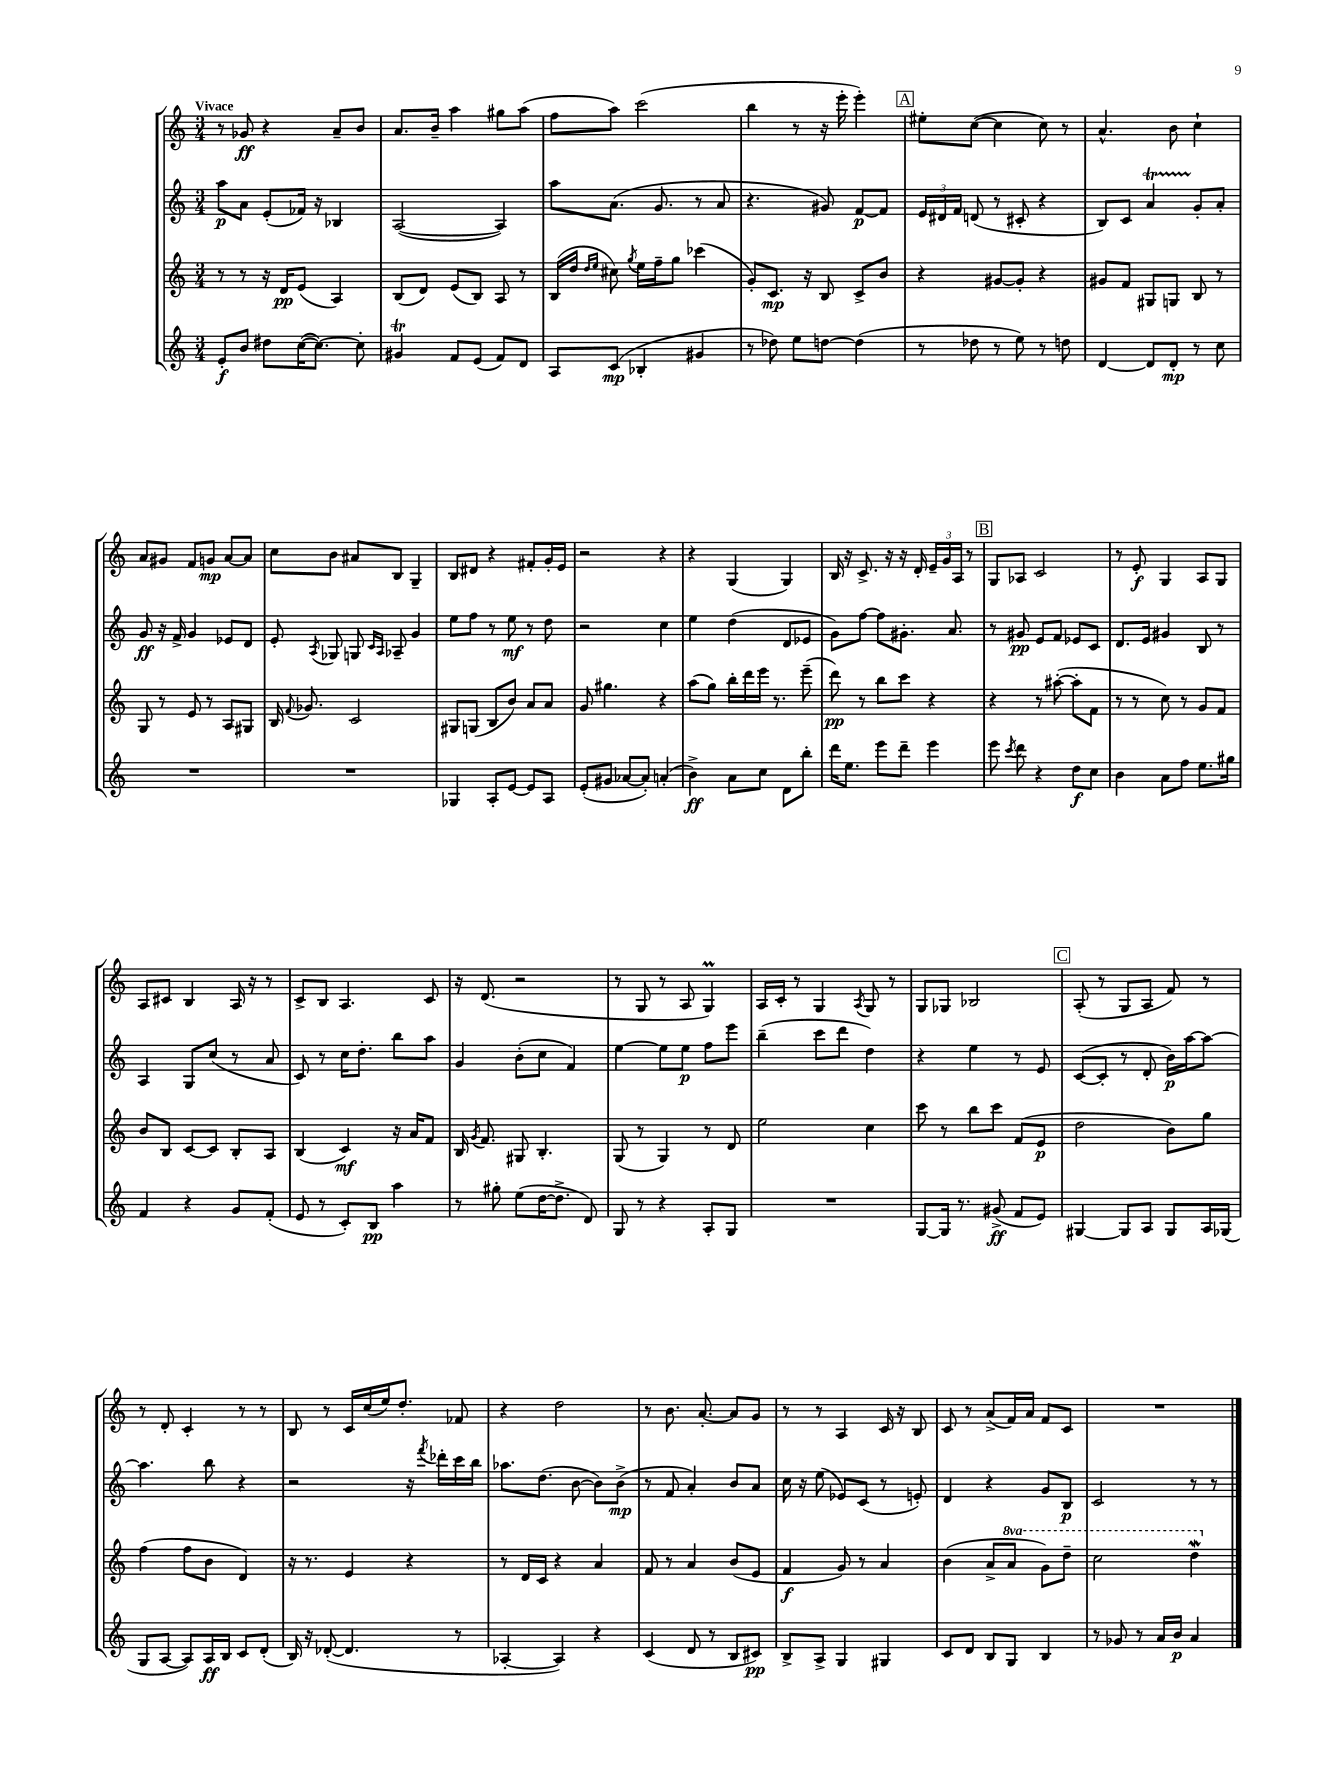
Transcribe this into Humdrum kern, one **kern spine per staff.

**kern	**dynam	**kern	**dynam	**kern	**dynam	**kern	**dynam
*part4	*part4	*part3	*part3	*part2	*part2	*part1	*part1
*staff4	*staff4	*staff3	*staff3	*staff2	*staff2	*staff1	*staff1
*clefG2	*	*clefG2	*	*clefG2	*	*clefG2	*
*k[]	*	*k[]	*	*k[]	*	*k[]	*
*M3/4	*	*M3/4	*	*M3/4	*	*M3/4	*
=1	=1	=1	=1	=1	=1	=1	=1
!	!	!	!	!	!	!LO:TX:a:B:t=Vivace	!
8e'/L	f	8r	.	8aa\L	p	8r	.
8b/J	.	8r	.	8a\J	.	8g-X/	ff
8dd#X\L	.	16r	.	(8e'/L	.	4r	.
.	.	16d/KL	pp	.	.	.	.
([16cc\K	.	(8e/J	.	16f-X/Jk)	.	.	.
8.cc\J_)	.	.	.	16r	.	.	.
.	.	4A/)	.	4B-X/	.	8a~/L	.
8cc'\]	.	.	.	.	.	8b/J	.
=2	=2	=2	=2	=2	=2	=2	=2
4g#Xt/	.	(8B/L	.	([2A/	.	8.a/L	.
.	.	8d/J)	.	.	.	.	.
.	.	.	.	.	.	16b~/Jk	.
8f/L	.	(8e/L	.	.	.	4aa\	.
(8e/J	.	8B/J)	.	.	.	.	.
8f/L)	.	8A/	.	4A/])	.	8gg#X\L	.
8d/J	.	8r	.	.	.	(8aa\J	.
=3	=3	=3	=3	=3	=3	=3	=3
8A/L	.	(16B/LL	.	8aa\L	.	8ff\L	.
.	.	16dd/JJ	.	.	.	.	.
.	.	16qqdd/LL	.	.	.	.	.
.	.	16qqee/JJ	.	.	.	.	.
(8c/J	mp	8cc#X\)	.	(8.a\J	.	8aa\J)	.
.	.	8qgg/	.	.	.	.	.
4B-X'/	.	16ee\LL	.	.	.	(2ccc\	.
.	.	16ff~\J	.	8.g/	.	.	.
.	.	8gg\J	.	.	.	.	.
4g#X/	.	(4ccc-X\	.	8r	.	.	.
.	.	.	.	8a/	.	.	.
=4	=4	=4	=4	=4	=4	=4	=4
8r	.	8g'/L)	.	4.r	.	4bb\	.
8dd-X\)	.	8.c/J	mp	.	.	.	.
8ee\L	.	.	.	.	.	8r	.
.	.	16r	.	.	.	.	.
[8ddn\J	.	8B/	.	8g#X/)	.	16r	.
.	.	.	.	.	.	16eee'\	.
(4dd\]	.	8c^/L	.	[8f/L	p	4eee'\)	.
.	.	8b/J	.	8f/J]	.	.	.
!!LO:REH:place=s1:t=A
=5	=5	=5	=5	=5	=5	=5	=5
8r	.	4r	.	24e/LL	.	8ee#X'\L	.
.	.	.	.	24d#X/	.	.	.
.	.	.	.	24f/JJ	.	.	.
8dd-X\	.	.	.	(8dn/	.	([8cc\J	.
8r	.	[8g#X/L	.	8r	.	4cc\]	.
8ee\)	.	8g#'/J]	.	8c#X'/	.	.	.
8r	.	4r	.	4r	.	8cc\)	.
8ddn\	.	.	.	.	.	8r	.
=6	=6	=6	=6	=6	=6	=6	=6
[4d/	.	8g#X/L	.	8B/L)	.	4.a^^/	.
.	.	8f/J	.	8c/J	.	.	.
8d/L]	.	8G#X/L	.	4aT/	.	.	.
8d'/J	mp	8Gn/J	.	.	.	8b\	.
8r	.	8B/	.	8g'/L	.	4cc`\	.
8cc\	.	8r	.	8a'/J	.	.	.
!!LO:LB:g=z
=7	=7	=7	=7	=7	=7	=7	=7
2.r	.	8G/	.	8g/	ff	8a/L	.
.	.	8r	.	16r	.	8g#X/J	.
.	.	.	.	16f^/	.	.	.
.	.	8e/	.	4g/	.	8f/L	.
.	.	8r	.	.	.	8gn/J	mp
.	.	8A/L	.	8e-X/L	.	[8a/L	.
.	.	8G#X/J	.	8d/J	.	8a/J]	.
=8	=8	=8	=8	=8	=8	=8	=8
2.r	.	16B/	.	8e'/	.	8cc\L	.
.	.	8qqf/	.	.	.	.	.
.	.	8.g-X/	.	.	.	.	.
.	.	.	.	8qA/	.	.	.
.	.	.	.	8G-X/	.	8b\J	.
.	.	2c/	.	8Gn/	.	8a#X/L	.
.	.	.	.	16qqc/LL	.	.	.
.	.	.	.	16qqA/JJ	.	.	.
.	.	.	.	8A-X~/	.	8B/J	.
.	.	.	.	4g/	.	4G~/	.
=9	=9	=9	=9	=9	=9	=9	=9
4G-X/	.	8G#X/L	.	8ee\L	.	8B/L	.
.	.	(8Gn/J	.	8ff\J	.	8d#X/J	.
8A'/L	.	8B/L	.	8r	.	4r	.
[8e/J	.	8b/J)	.	8ee\	mf	.	.
8e/L]	.	8a/L	.	8r	.	8f#X'/L	.
8A/J	.	8a/J	.	8dd\	.	16g'/L	.
.	.	.	.	.	.	16e/JJ	.
=10	=10	=10	=10	=10	=10	=10	=10
(8e'/L	.	8g/	.	2r	.	2r	.
8g#X/J	.	4.gg#X\	.	.	.	.	.
[8a-X/L	.	.	.	.	.	.	.
8a-'/J])	.	.	.	.	.	.	.
(4an'/	.	4r	.	4cc\	.	4r	.
=11	=11	=11	=11	=11	=11	=11	=11
4b^\)	ff	(8aa\L	.	4ee\	.	4r	.
.	.	8gg\J)	.	.	.	.	.
8a\L	.	16bb'\LL	.	(4dd\	.	(4G/	.
.	.	16ddd\	.	.	.	.	.
8cc\J	.	16eee\JJ	.	.	.	.	.
.	.	8.r	.	.	.	.	.
8d\L	.	.	.	8d/L	.	4G/)	.
8bb'\J	.	(8eee~\	.	8e-X/J	.	.	.
=12	=12	=12	=12	=12	=12	=12	=12
16ddd\KL	.	8ddd\)	pp	8g\L)	.	16B/	.
8.ee\J	.	.	.	.	.	16r	.
.	.	8r	.	[8ff\J	.	8.c^/	.
8eee\L	.	8bb\L	.	8ff\L]	.	.	.
.	.	.	.	.	.	16r	.
8ddd~\J	.	8ccc\J	.	8.g#X'\J	.	16r	.
.	.	.	.	.	.	16d'/	.
4eee\	.	4r	.	.	.	24e~/LL	.
.	.	.	.	.	.	24g/	.
.	.	.	.	8.a/	.	.	.
.	.	.	.	.	.	24A/JJ	.
.	.	.	.	.	.	8r	.
!!LO:REH:place=s1:t=B
=13	=13	=13	=13	=13	=13	=13	=13
8eee\	.	4r	.	8r	.	8G/L	.
8qccc/	.	.	.	.	.	.	.
8ddd\	.	.	.	8g#X/	pp	8A-X/J	.
4r	.	8r	.	8e/L	.	2c/	.
.	.	([8aa#X'\	.	8f/J	.	.	.
8dd\L	f	8aa#'\L]	.	8e-X/L	.	.	.
8cc\J	.	8f\J	.	8c/J	.	.	.
=14	=14	=14	=14	=14	=14	=14	=14
4b\	.	8r	.	8.d/L	.	8r	.
.	.	8r	.	.	.	8e'/	f
.	.	.	.	16e/Jk	.	.	.
8a\L	.	8cc\)	.	4g#X/	.	4G/	.
8ff\J	.	8r	.	.	.	.	.
8.ee\L	.	8g/L	.	8B/	.	8A/L	.
.	.	8f/J	.	8r	.	8G/J	.
16gg#X\Jk	.	.	.	.	.	.	.
!!LO:LB:g=z
=15	=15	=15	=15	=15	=15	=15	=15
4f/	.	8b/L	.	4A/	.	8A/L	.
.	.	8B/J	.	.	.	8c#X/J	.
4r	.	[8c/L	.	8G/L	.	4B/	.
.	.	8c/J]	.	(8cc/J	.	.	.
8g/L	.	8B'/L	.	8r	.	16A/	.
.	.	.	.	.	.	16r	.
(8f'/J	.	8A/J	.	8a/	.	8r	.
=16	=16	=16	=16	=16	=16	=16	=16
8e/	.	(4B/	.	8c/)	.	8c^/L	.
8r	.	.	.	8r	.	8B/J	.
8c'/L)	.	4c/)	mf	16cc\KL	.	4.A/	.
.	.	.	.	8.dd'\J	.	.	.
8B/J	pp	.	.	.	.	.	.
4aa\	.	16r	.	8bb\L	.	.	.
.	.	16a/KL	.	.	.	.	.
.	.	8f/J	.	8aa\J	.	8c/	.
=17	=17	=17	=17	=17	=17	=17	=17
8r	.	16B/	.	4g/	.	16r	.
.	.	8qg/	.	.	.	.	.
.	.	8.f/	.	.	.	(8.d/	.
8gg#X'\	.	.	.	.	.	.	.
(8ee\L	.	8G#X/	.	(8b'\L	.	2r	.
[16dd\K	.	4.B'/	.	8cc\J	.	.	.
8.dd^\J]	.	.	.	.	.	.	.
.	.	.	.	4f/)	.	.	.
8d/)	.	.	.	.	.	.	.
=18	=18	=18	=18	=18	=18	=18	=18
8G/	.	(8G/	.	[4ee\	.	8r	.
8r	.	8r	.	.	.	8G/	.
4r	.	4G/)	.	8ee\L]	.	8r	.
.	.	.	.	8ee\J	p	8A/	.
8A'/L	.	8r	.	8ff\L	.	4GM/)	.
8G/J	.	8d/	.	8eee\J	.	.	.
=19	=19	=19	=19	=19	=19	=19	=19
2.r	.	2ee\	.	(4bb~\	.	16A/LL	.
.	.	.	.	.	.	16c'/JJ	.
.	.	.	.	.	.	8r	.
.	.	.	.	8ccc\L	.	4G/	.
.	.	.	.	8ddd\J	.	.	.
.	.	.	.	.	.	8qA/	.
.	.	4cc\	.	4dd\)	.	8G/	.
.	.	.	.	.	.	8r	.
=20	=20	=20	=20	=20	=20	=20	=20
[8G/L	.	8ccc\	.	4r	.	8G/L	.
16G/Jk]	.	8r	.	.	.	8G-X/J	.
8.r	.	.	.	.	.	.	.
.	.	8bb\L	.	4ee\	.	2B-X/	.
(8g#X^/	ff	8ccc\J	.	.	.	.	.
8f/L	.	(8f/L	.	8r	.	.	.
8e/J)	.	8e/J	p	8e/	.	.	.
!!LO:REH:place=s1:t=C
=21	=21	=21	=21	=21	=21	=21	=21
[4G#X/	.	2dd\	.	([8c/L	.	(8A'/	.
.	.	.	.	8c'/J]	.	8r	.
8G#/L]	.	.	.	8r	.	8G/L	.
8A/J	.	.	.	8d'/	.	8A/J	.
8G#/L	.	8b\L)	.	16b\LL)	p	8f/)	.
.	.	.	.	[16aa\J	.	.	.
16A/L	.	8gg\J	.	8aa\J_	.	8r	.
(16G-X/JJ	.	.	.	.	.	.	.
!!LO:LB:g=z
=22	=22	=22	=22	=22	=22	=22	=22
8G/L	.	(4ff\	.	4.aa\]	.	8r	.
[8A/J	.	.	.	.	.	8d'/	.
8A/L])	.	8ff\L	.	.	.	4c'/	.
16A/L	ff	8b\J	.	8bb\	.	.	.
16B/JJ	.	.	.	.	.	.	.
8c/L	.	4d/)	.	4r	.	8r	.
(8d'/J	.	.	.	.	.	8r	.
=23	=23	=23	=23	=23	=23	=23	=23
16B/)	.	16r	.	2r	.	8B/	.
16r	.	8.r	.	.	.	.	.
([8d-X'/	.	.	.	.	.	8r	.
4.d-/]	.	4e/	.	.	.	16c/LL	.
.	.	.	.	.	.	(16cc/	.
.	.	.	.	.	.	16ee/J)	.
.	.	.	.	.	.	8.dd'/J	.
.	.	4r	.	16r	.	.	.
.	.	.	.	8qfff/	.	.	.
.	.	.	.	16ddd-X'\LL	.	.	.
8r	.	.	.	16ccc\	.	8f-X/	.
.	.	.	.	16bb\JJ	.	.	.
=24	=24	=24	=24	=24	=24	=24	=24
[4A-X'/	.	8r	.	8.aa-X\L	.	4r	.
.	.	16d/LL	.	.	.	.	.
.	.	16c/JJ	.	(8.dd\J	.	.	.
4A-/])	.	4r	.	.	.	2dd\	.
.	.	.	.	[8b\	.	.	.
4r	.	4a/	.	8b\L])	.	.	.
.	.	.	.	(8b^\J	mp	.	.
=25	=25	=25	=25	=25	=25	=25	=25
(4c/	.	8f/	.	8r	.	8r	.
.	.	8r	.	8f/	.	8.b\	.
8d/	.	4a/	.	4a'/)	.	.	.
.	.	.	.	.	.	[8.a'/	.
8r	.	.	.	.	.	.	.
8B/L	.	(8b/L	.	8b/L	.	8a/L]	.
8c#X/J)	pp	8e/J	.	8a/J	.	8g/J	.
=26	=26	=26	=26	=26	=26	=26	=26
8B^/L	.	4f/	f	16cc\	.	8r	.
.	.	.	.	16r	.	.	.
8A^/J	.	.	.	(8ee\	.	8r	.
4G/	.	8g/)	.	8e-X/L)	.	4A/	.
.	.	8r	.	(8c/J	.	.	.
4G#X/	.	4a/	.	8r	.	16c/	.
.	.	.	.	.	.	16r	.
.	.	.	.	8en'/)	.	8B/	.
=27	=27	=27	=27	=27	=27	=27	=27
8c/L	.	(4b\	.	4d/	.	8c/	.
8d/J	.	.	.	.	.	8r	.
8B/L	.	8a^/L	.	4r	.	(8a^/L	.
*	*	*8va	*	*	*	*	*
8G/J	.	8aa/J	.	.	.	16f/L)	.
.	.	.	.	.	.	16a/JJ	.
4B/	.	8gg\L)	.	8g/L	.	8f/L	.
.	.	8ddd~\J	.	8B/J	p	8c/J	.
=28	=28	=28	=28	=28	=28	=28	=28
8r	.	2ccc\	.	2c/	.	2.r	.
8g-X/	.	.	.	.	.	.	.
8r	.	.	.	.	.	.	.
16a/LL	.	.	.	.	.	.	.
16b/JJ	p	.	.	.	.	.	.
4a/	.	4dddW\	.	8r	.	.	.
.	.	.	.	8r	.	.	.
*	*	*X8va	*	*	*	*	*
==	==	==	==	==	==	==	==
*-	*-	*-	*-	*-	*-	*-	*-
